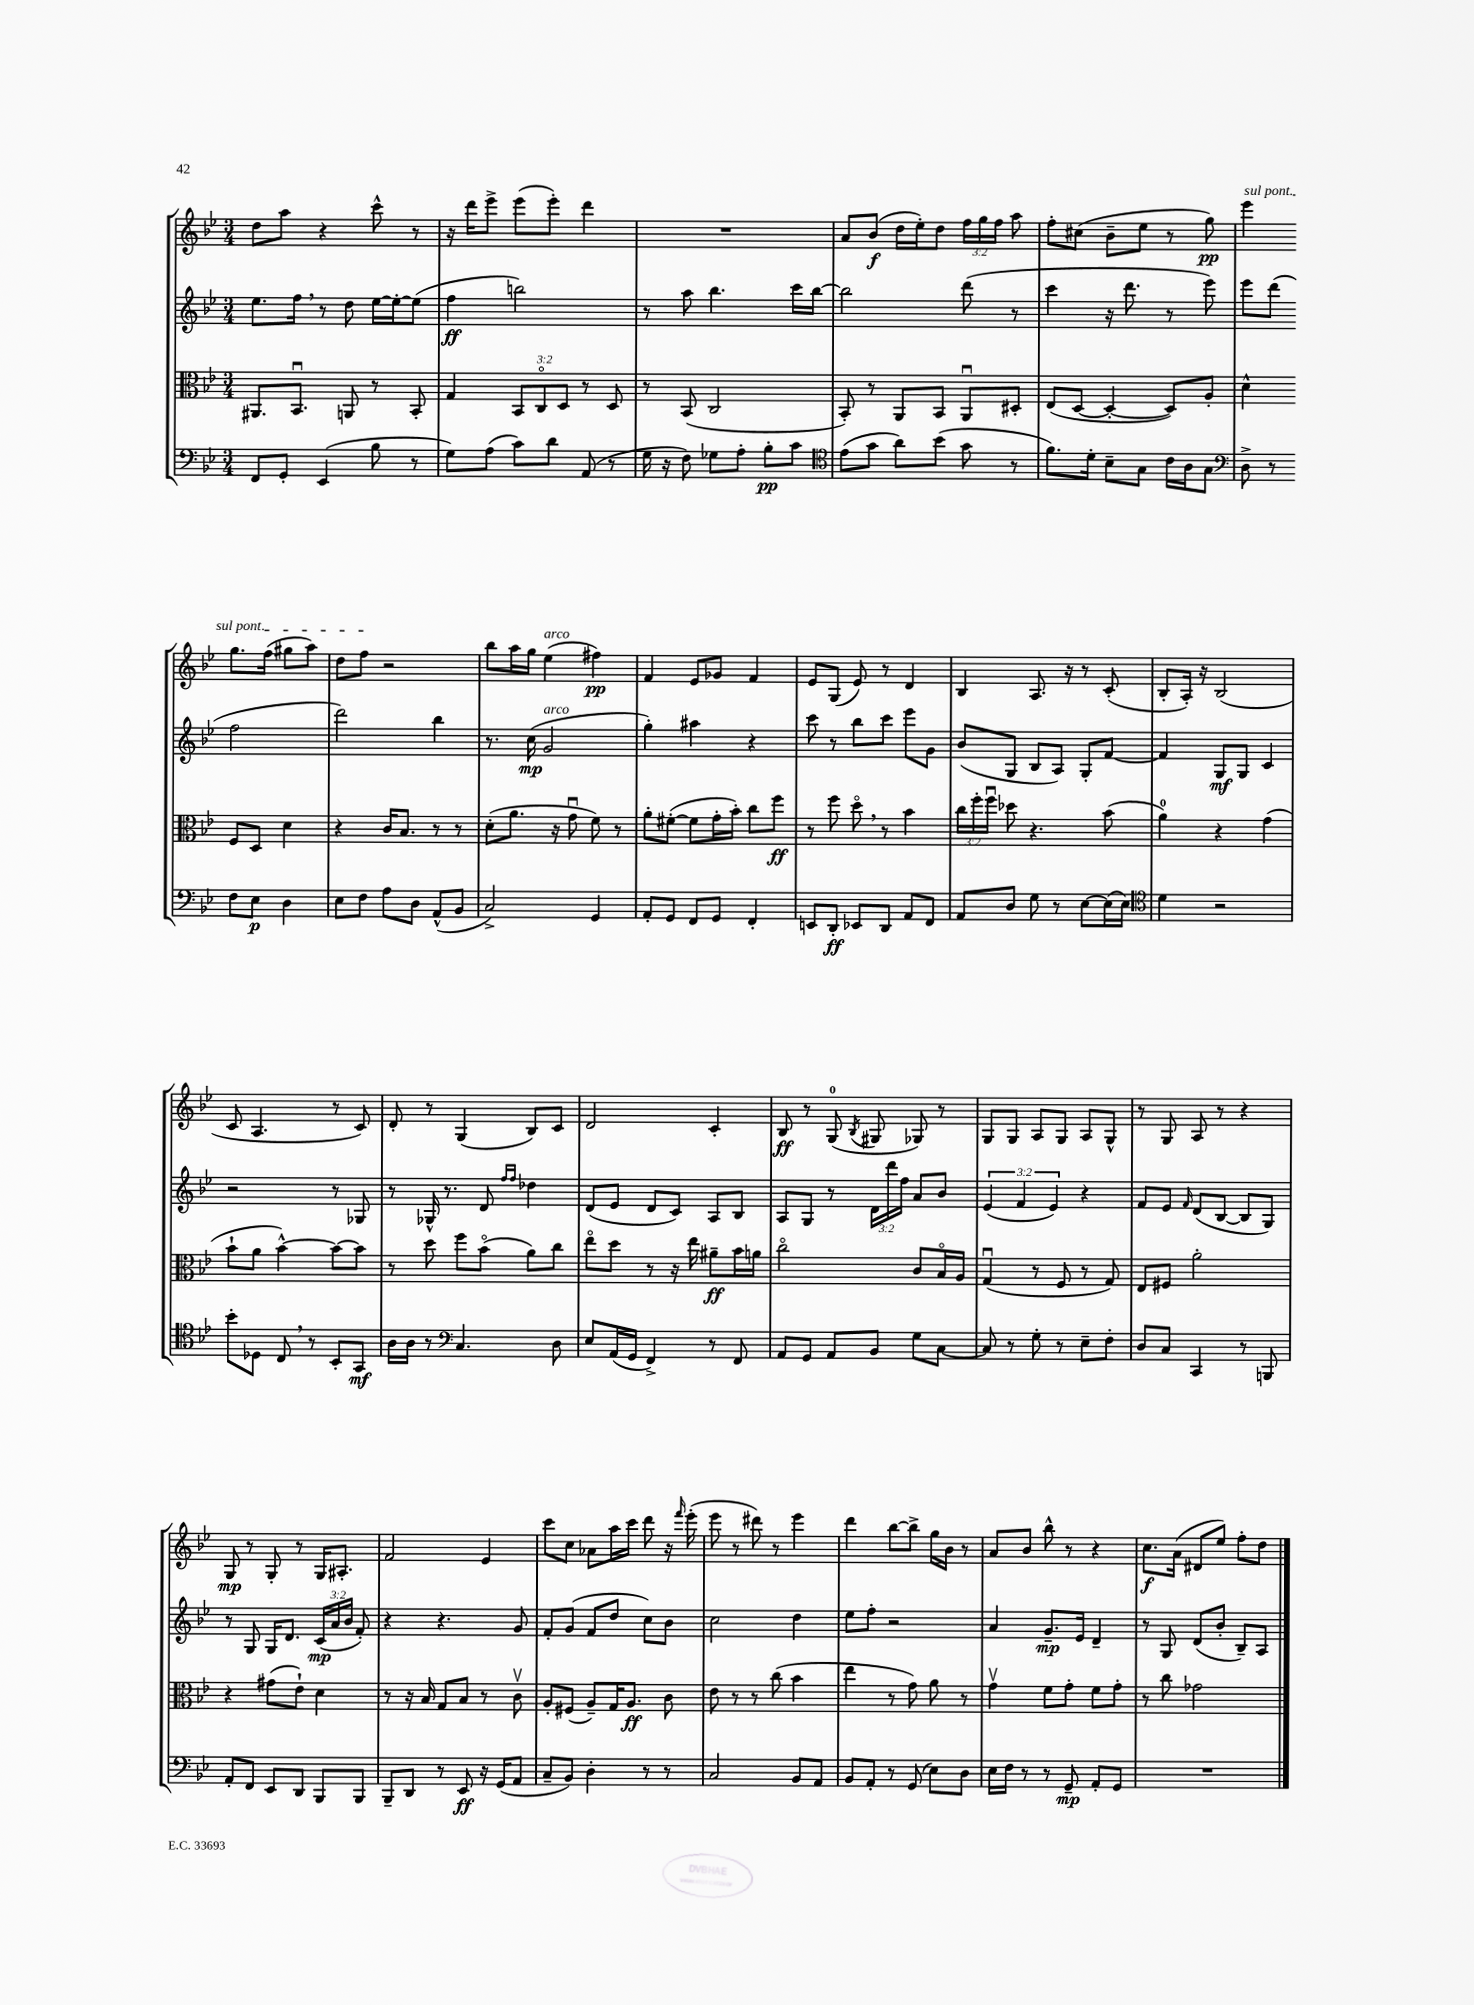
<<
\new StaffGroup <<
\new Staff = "s0" {
    \clef treble \key bes \major \numericTimeSignature \time 3/4 \override Staff.TupletNumber.text = #tuplet-number::calc-fraction-text
    \autoBeamOff d''8[ a''8] r4 c'''8-^ r8 |
    r16 d'''16[ ees'''8]-> ees'''8[( ees'''8]-.) d'''4 |
    R2. |
    a'8[ bes'8]\f( d''16[ ees''16-.) d''8] \tuplet 3/2 { f''16[ g''16 f''16] } a''8 |
    f''8[-. cis''8]( bes'8[-- ees''8] r8 g''8\pp) |
    \once \override TextSpanner.bound-details.left.text = \markup { \italic "sul pont." } ees'''4\startTextSpan g''8.[ f''16]( gis''8[ a''8]) |
    d''8[ f''8]\stopTextSpan r2 |
    bes''8[ a''16 g''16] ees''4^\markup { \italic "arco" }( fis''4\pp) |
    f'4 ees'8[ ges'8] f'4 |
    ees'8[ g8]( ees'8) r8 d'4 |
    bes4 a8. r16 r8 c'8-.( |
    bes8[-. a16]-.) r16 bes2( |
    c'8 a4. r8 c'8) |
    d'8-. r8 g4( bes8[) c'8] |
    d'2 c'4-. |
    bes8\ff r8 g8-0( \acciaccatura { bes8 } gis8 ges8) r8 |
    g8[ g8] a8[ g8] a8[ g8]-^ |
    r8 g8 a8 r8 r4 |
    g8\mp r8 g8-. r8 g16[ ais8.]-. |
    f'2 ees'4 |
    c'''8[ c''8] aes'8[ a''16 c'''16] d'''8 r16 \grace { f'''16 } ees'''16-.( |
    ees'''8 r8 dis'''8) r8 ees'''4 |
    d'''4 bes''8[~ bes''8]-> g''16[ bes'16] r8 |
    a'8[ bes'8] bes''8-^ r8 r4 |
    c''8.[\f a'16]( dis'8[ ees''8]) f''8[-. d''8] \bar "|." |
}
\new Staff = "s1" {
    \clef treble \key bes \major \numericTimeSignature \time 3/4 \override Staff.TupletNumber.text = #tuplet-number::calc-fraction-text
    \autoBeamOff ees''8.[ f''16] \breathe r8 d''8 ees''16[~ ees''16~-. ees''8]( |
    f''4\ff b''2) |
    r8 a''8 bes''4. c'''16[ bes''16]~ |
    bes''2 d'''8( r8 |
    c'''4 r16 d'''8. r8 ees'''8) |
    ees'''8[ d'''8]( f''2 |
    d'''2) bes''4 |
    r8. c''16\mp( g'2^\markup { \italic "arco" } |
    g''4-.) ais''4 r4 |
    c'''8 r8 bes''8[ c'''8] ees'''8[ g'8] |
    bes'8[( g8] bes8[ a8]) g8[-. f'8]~ |
    f'4 g8[\mf g8] c'4 |
    r2 r8 ges8 |
    r8 ges16-^ r8. d'8 \grace { f''16[ f''16] } des''4 |
    d'8[( ees'8] d'8[ c'8]) a8[ bes8] |
    a8[ g8] r8 \tuplet 3/2 { d'16[ d'''16 f''16] } a'8[ bes'8] |
    \tuplet 3/2 { ees'4( f'4 ees'4) } r4 |
    f'8[ ees'8] \grace { f'16 } d'8[( bes8]~ bes8[ g8]) |
    r8 g8 g16[ d'8.] \tuplet 3/2 { c'16[\mp( a'16 bes'16] } f'8-.) |
    r4 r4. g'8 |
    f'8[-. g'8]( f'8[ d''8] c''8[) bes'8] |
    c''2 d''4 |
    ees''8[ f''8]-. r2 |
    a'4 g'8.[--\mp ees'16] d'4-- |
    r8 g8 d'8[( bes'8]-. bes8[--) a8] \bar "|." |
}
\new Staff = "s2" {
    \clef alto \key bes \major \numericTimeSignature \time 3/4 \override Staff.TupletNumber.text = #tuplet-number::calc-fraction-text
    \autoBeamOff ais,8.[ bes,8.]\downbow a,8 r8 bes,8-. |
    g4 \tuplet 3/2 { bes,8[ c8\flageolet d8] } r8 d8 |
    r8 bes,8( c2 |
    bes,8-.) r8 a,8[ bes,8] a,8[\downbow dis8]-. |
    ees8[( d8]~ d4~-. d8[) a8]-. |
    d'4-^ f8[ d8] d'4 |
    r4 c'16[ bes8.] r8 r8 |
    d'8[-.( a'8.] r16 g'8\downbow f'8) r8 |
    a'8[-. fis'8]~-.( fis'8[ g'16-. bes'16]-.) c''8[ f''8]\ff |
    r8 f''8 d''8\flageolet \breathe r8 bes'4 |
    \tuplet 3/2 { c''16[ f''16-. f''16]\downbow } des''8 r4. bes'8( |
    a'4-0) r4 g'4( |
    bes'8[-! a'8] bes'4~-^) bes'8[~ bes'8] |
    r8 d''8 f''8[ bes'8]\flageolet( a'8[) c''8] |
    ees''8[\flageolet d''8] r8 r16 ees''16 ais'8[--\ff bes'16 a'16] |
    c''2\flageolet c'8[ bes16\flageolet a16] |
    g4\downbow( r8 f8 r8 g8) |
    ees8[ fis8] a'2-. |
    r4 gis'8[( ees'8]-!) d'4 |
    r8 r16 bes16 g8[ bes8] r8 c'8\upbow |
    a8[-. fis8]( a8[--) g16 a8.]\ff c'8 |
    ees'8 r8 r8 c''8( bes'4 |
    ees''4 r8 g'8) a'8 r8 |
    g'4\upbow f'8[ g'8]-. f'8[ g'8]-. |
    r8 c''8 ges'2 \bar "|." |
}
\new Staff = "s3" {
    \clef bass \key bes \major \numericTimeSignature \time 3/4
    \autoBeamOff f,8[ g,8]-. ees,4( bes8 r8 |
    g8[) a8]( c'8[) d'8] a,8( r8 |
    g16 r16 f8) ges8[ a8]-. bes8[-.\pp c'8] |
    \clef tenor ees'8[( g'8] a'8[) bes'8]( g'8 r8 |
    f'8.[) d'16]-. bes8[-- g8] c'16[ a16 g8] |
    \clef bass d8-> r8 f8[ ees8]\p d4 |
    ees8[ f8] a8[ d8] a,8[-^( bes,8] |
    c2->) g,4 |
    a,8[-. g,8] f,8[ g,8] f,4-. |
    e,8[ d,8]-.\ff ees,8[ d,8] a,8[ f,8] |
    a,8[ d8] g8 r8 ees8[~ ees16( ees16]) |
    \clef tenor d'4 r2 |
    bes'8[-. des8] c8 \breathe r8 bes,8[-. g,8]\mf |
    a16[ a16] r8 \clef bass c4. d8 |
    ees8[ a,16( g,16] f,4->) r8 f,8 |
    a,8[ g,8] a,8[ bes,8] g8[ c8]~ |
    c8 r8 g8-. r8 ees8[-- f8]-. |
    d8[ c8] c,4 r8 b,,8 |
    a,8[-. f,8] ees,8[ d,8] bes,,8[ bes,,8] |
    bes,,8[-- d,8] r8 ees,8\ff r16 g,16[( a,8] |
    c8[-- bes,8]) d4-. r8 r8 |
    c2 bes,8[ a,8] |
    bes,8[ a,8]-. r8 g,8( ees8[) d8] |
    ees16[ f16] r8 r8 g,8--\mp a,8[-. g,8] |
    R2. \bar "|." |
}
>>
>>
\layout { \context { \Score \remove "Bar_number_engraver" } }
